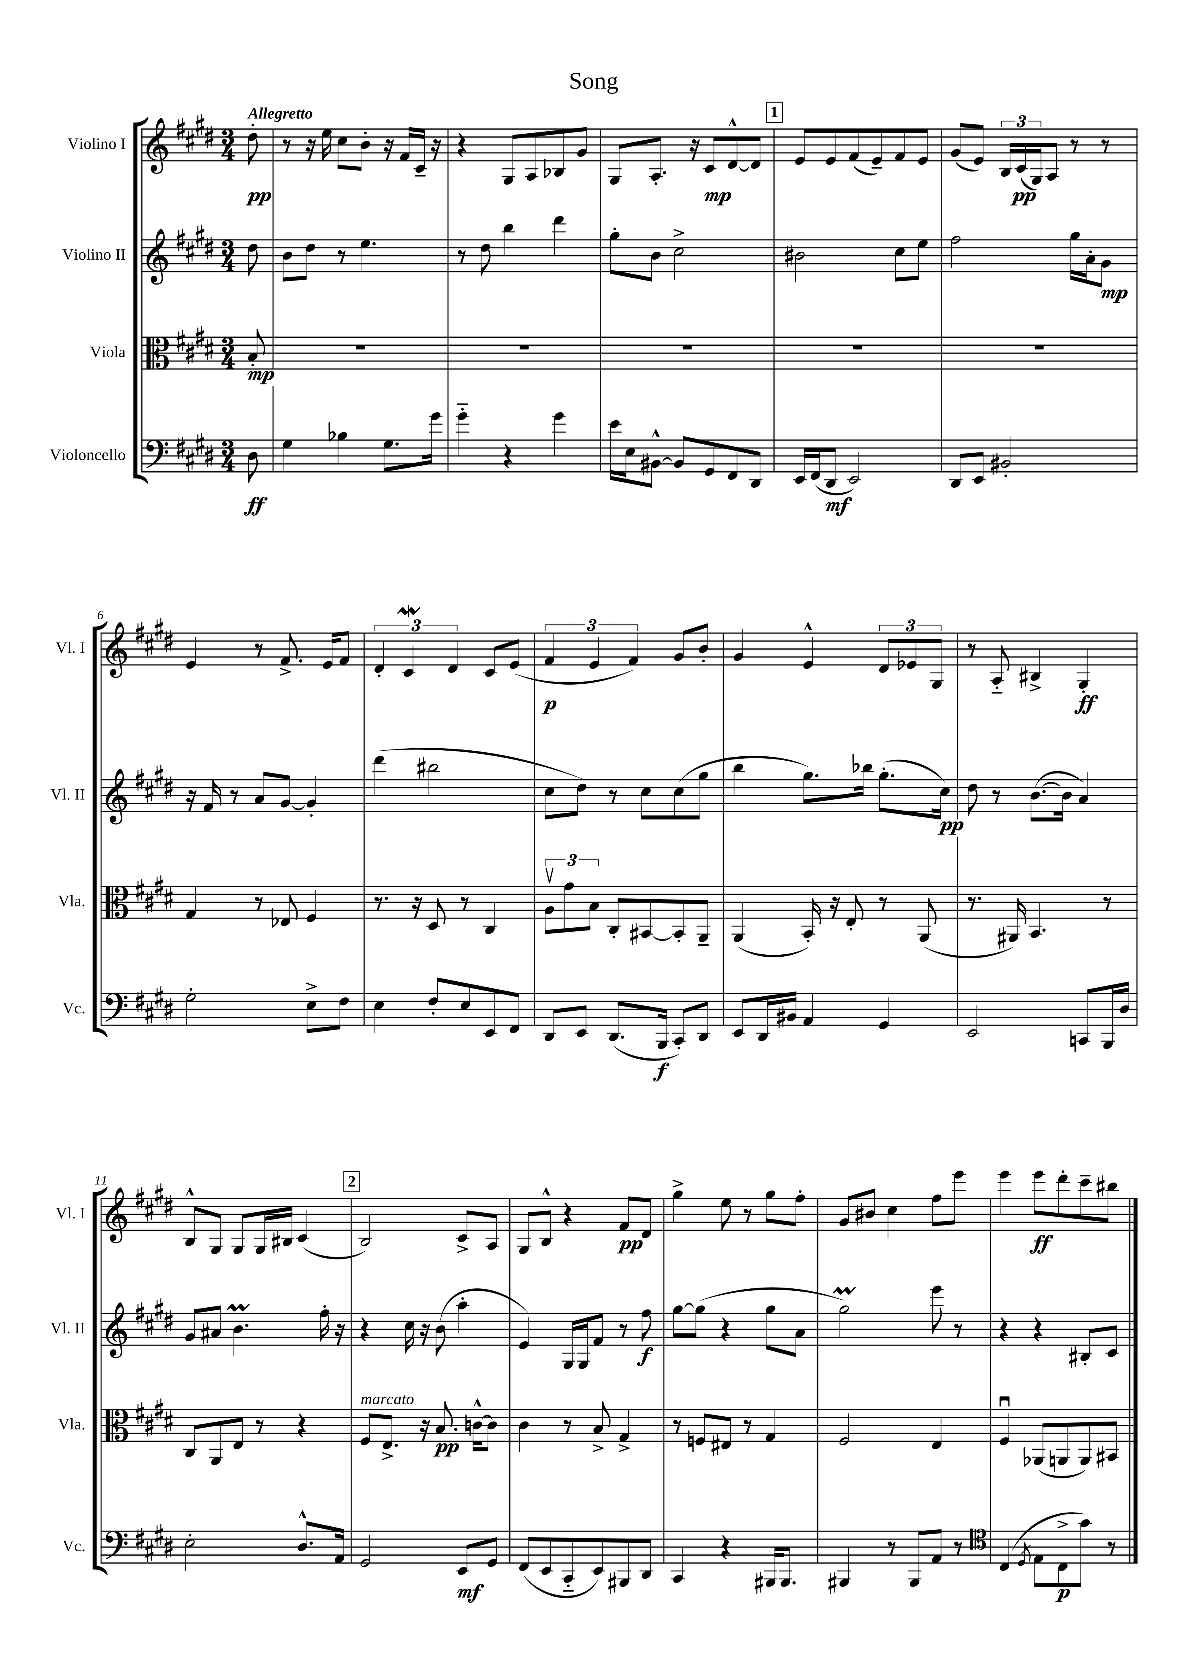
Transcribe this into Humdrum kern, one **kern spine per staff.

**kern	**kern	**kern	**kern
*staff4	*staff3	*staff2	*staff1
*clefF4	*clefC3	*clefG2	*clefG2
*k[f#c#g#d#]	*k[f#c#g#d#]	*k[f#c#g#d#]	*k[f#c#g#d#]
*M3/4	*M3/4	*M3/4	*M3/4
8D#	8B'	8dd#	8dd#'
=	=	=	=
4G#	2.r	8b	8r
.	.	8dd#	16r
.	.	.	16ee
4B-	.	8r	8cc#
.	.	4.ee	8b'
8.G#	.	.	16r
.	.	.	16f#
.	.	.	16c#~
16g#	.	.	16r
=	=	=	=
4g#'~	2.r	8r	4r
.	.	8dd#	.
4r	.	4bb	8G#
.	.	.	8A
4g#	.	4ddd#	8B-
.	.	.	8g#
=	=	=	=
16e	2.r	8gg#'	8G#
16E	.	.	.
[8BB#^^	.	8b	8.A'
8BB#]	.	2cc#^	.
.	.	.	16r
8GG#	.	.	8c#
8FF#	.	.	[8d#^^
8DD#	.	.	8d#]
=	=	=	=
16EE	2.r	2b#	8e
(16FF#	.	.	.
8DD#	.	.	8e
2EE)	.	.	(8f#
.	.	.	8e~)
.	.	8cc#	8f#
.	.	8ee	8e
=	=	=	=
8DD#	2.r	2ff#	(8g#
8EE	.	.	8e)
2BB#'	.	.	24B
.	.	.	(24c#
.	.	.	24G#)
.	.	.	8A
.	.	16gg#	8r
.	.	16a'	.
.	.	8g#	8r
=	=	=	=
2G#'	4G#	16r	4e
.	.	16f#	.
.	.	8r	.
.	8r	8a	8r
.	8E-	[8g#	8.f#^
8E^	4F#	4g#']	.
.	.	.	16e
8F#	.	.	8f#
=	=	=	=
4E	8.r	(4ddd#	6d#'
.	.	.	6c#
.	16r	.	.
8F#'	8D#	2bb#	.
.	.	.	6d#
8E	8r	.	.
8EE	4C#	.	8c#
8FF#	.	.	(8e
=	=	=	=
8DD#	12Av	8cc#	6f#
.	12g#	.	.
8EE	.	8dd#)	.
.	12B	.	6e
(8.DD#	8C#'	8r	.
.	.	.	6f#)
.	[8BB#	8cc#	.
16BBB	.	.	.
8CC#')	8BB#']	(8cc#	8g#
8DD#	8AA~	8gg#	8b'
=	=	=	=
8EE	(4AA	4bb	4g#
16DD#	.	.	.
16BB#	.	.	.
4AA	16BB')	8.gg#)	4e^^
.	16r	.	.
.	8E'	.	.
.	.	16bb-	.
4GG#	8r	(8.gg#'	12d#
.	.	.	12e-
.	(8AA	.	.
.	.	.	12G#
.	.	16cc#)	.
=	=	=	=
2EE	8.r	8dd#	8r
.	.	8r	8A'~
.	16AA#)	.	.
.	4.BB	([8.b	4B#^
.	.	16b]	.
8CC	.	4a)	4G#'
16BBB	8r	.	.
16D#	.	.	.
=	=	=	=
2E'	8C#	8g#	8B^^
.	8AA	8a#	8G#
.	8E	4.b	8G#
.	8r	.	16G#
.	.	.	16B#
8.D#^^	4r	.	(4c#
.	.	16ff#'	.
16AA	.	16r	.
=	=	=	=
2GG#	8F#	4r	2B)
.	8.E^	.	.
.	.	16cc#	.
.	16r	16r	.
.	8.B	(8b	.
8EE	.	4aa'	8c#^
.	[16c^^	.	.
8GG#	8c]	.	8A
=	=	=	=
(8FF#	4c#	4e)	8G#
8EE	.	.	8B^^
8CC#'~	8r	16G#	4r
.	.	16G#	.
8EE)	8B^	8f#	.
8BBB#	4G#^	8r	8f#
8DD#	.	8ff#	8d#
=	=	=	=
4CC#	8r	[8gg#	4gg#^
.	8F	(8gg#]	.
4r	8E#	4r	8ee
.	8r	.	8r
16BBB#	4G#	8gg#	8gg#
8.BBB#	.	.	.
.	.	8a	8ff#'
=	=	=	=
4BBB#	2F#	2gg#)	8g#
.	.	.	8b#
8r	.	.	4cc#
8BBB#	.	.	.
8AA	4E	8eee	8ff#
8r	.	8r	8eee
=	=	=	=
*clefC4	*	*	*
(4C#	4F#u	4r	4eee
8qD#	.	.	.
8E	(8AA-	4r	8eee
8C#^	8AA	.	8ddd#'
8g#)	8AA)	8B#'	8ccc#~
8r	8BB#	8c#	8bb#
==	==	==	==
*-	*-	*-	*-
